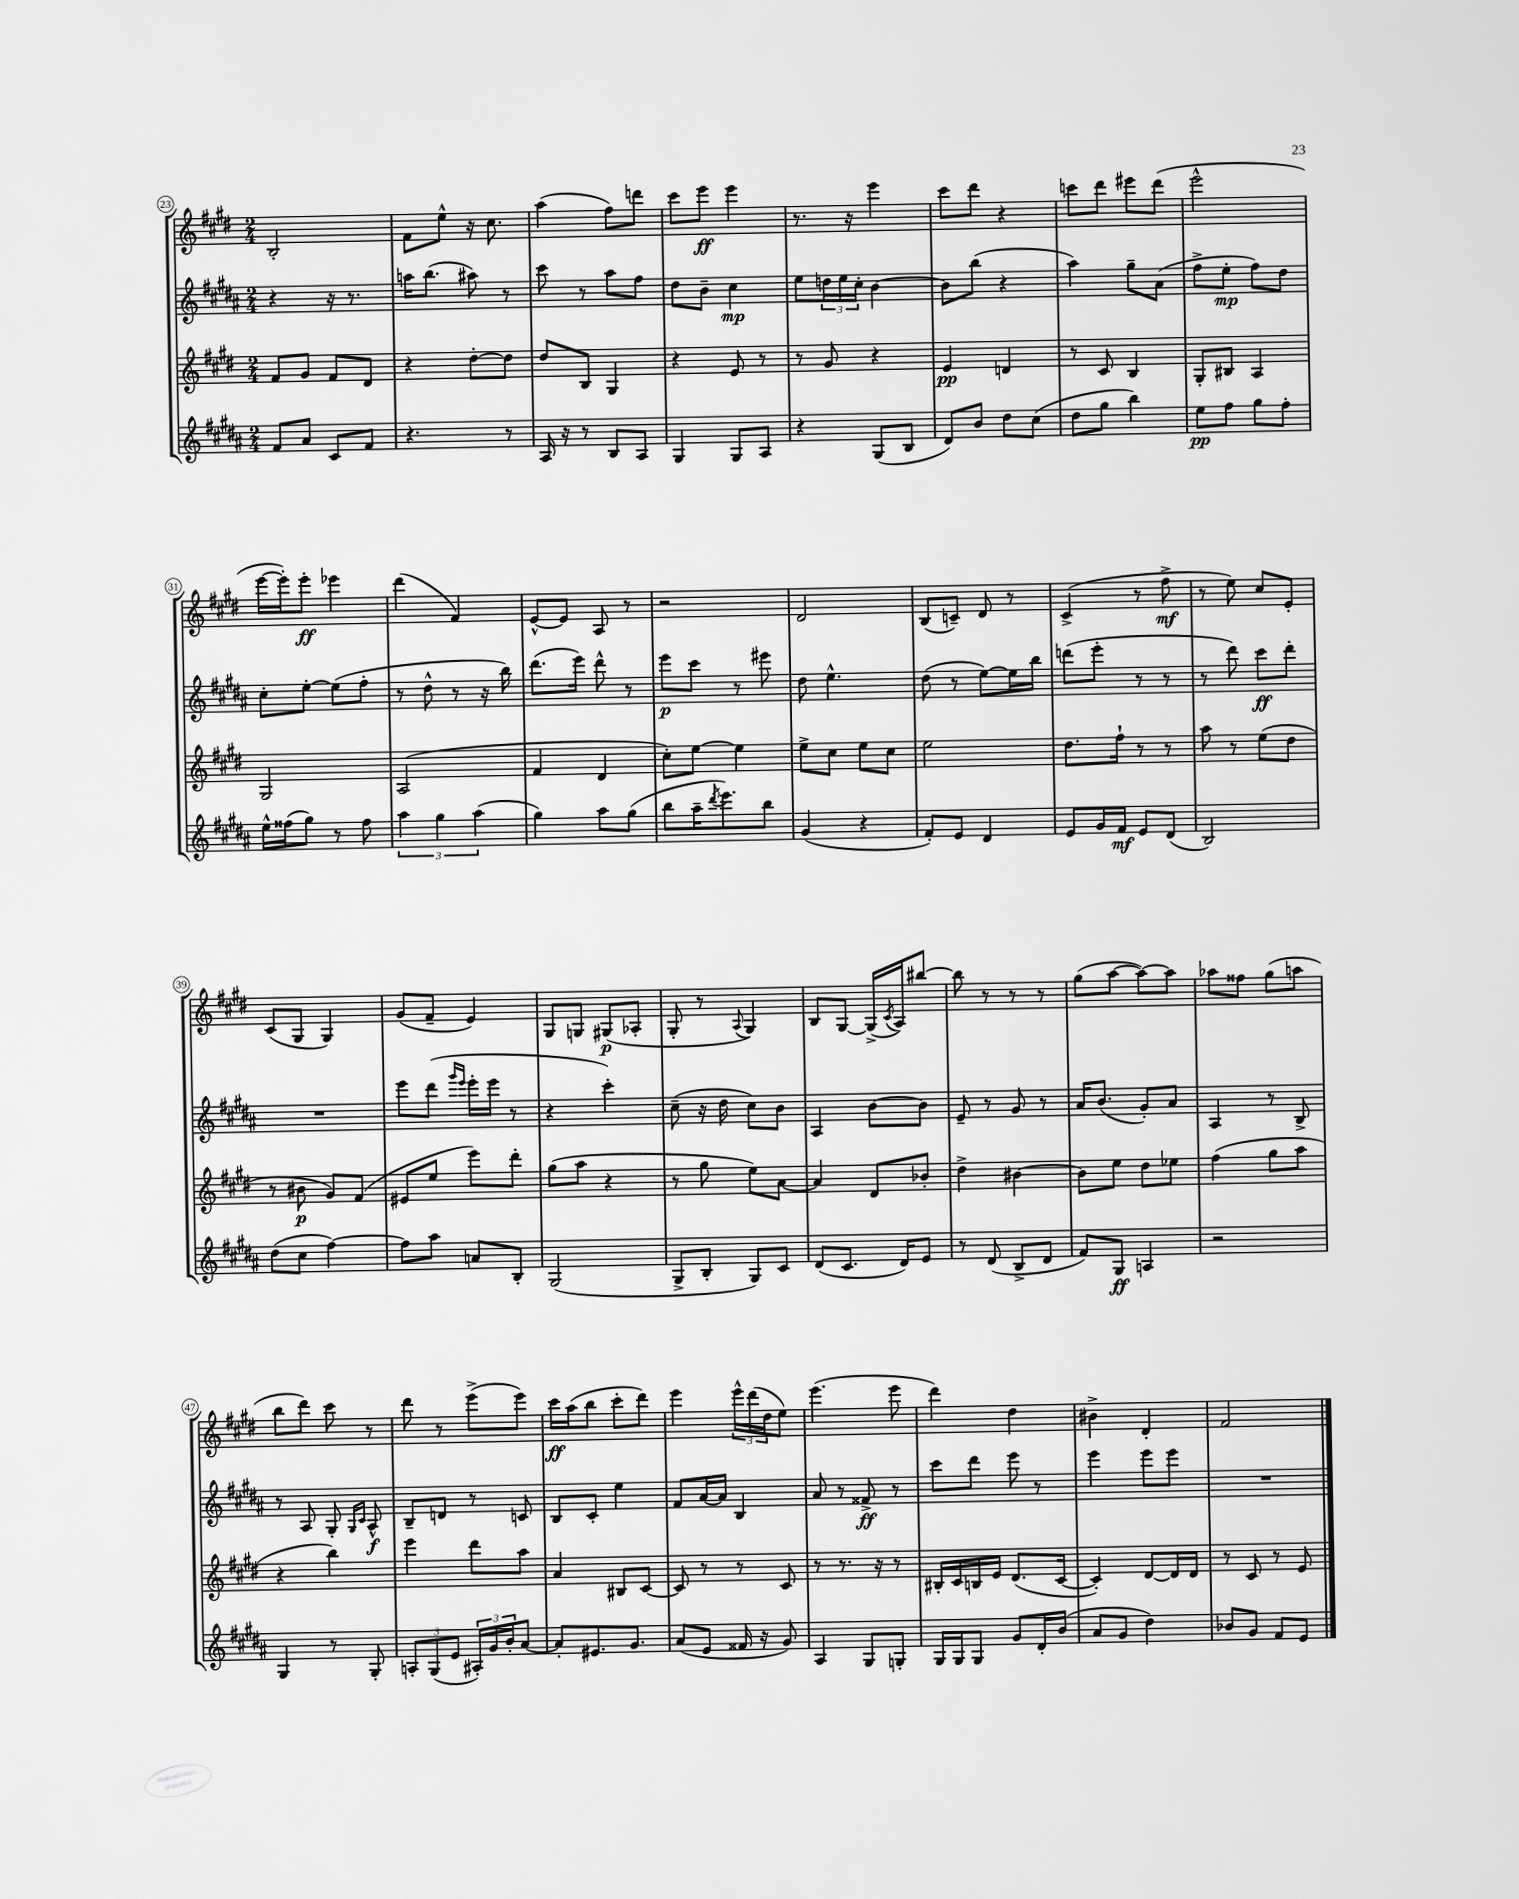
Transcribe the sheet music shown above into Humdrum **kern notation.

**kern	**dynam	**kern	**dynam	**kern	**dynam	**kern	**dynam
*part4	*part4	*part3	*part3	*part2	*part2	*part1	*part1
*staff4	*staff4	*staff3	*staff3	*staff2	*staff2	*staff1	*staff1
*clefG2	*	*clefG2	*	*clefG2	*	*clefG2	*
*k[f#c#g#d#a#]	*	*k[f#c#g#d#]	*	*k[f#c#g#d#a#]	*	*k[f#c#g#d#]	*
*M2/4	*	*M2/4	*	*M2/4	*	*M2/4	*
=23	=23	=23	=23	=23	=23	=23	=23
8f#/L	.	8f#/L	.	4r	.	2B'/	.
8a#/J	.	8g#/J	.	.	.	.	.
8c#/L	.	8f#/L	.	16r	.	.	.
.	.	.	.	8.r	.	.	.
8f#/J	.	8d#/J	.	.	.	.	.
=24	=24	=24	=24	=24	=24	=24	=24
4.r	.	4r	.	16aan\KL	.	8f#\L	.
.	.	.	.	(8.bb\J	.	.	.
.	.	.	.	.	.	8ee^^\J	.
.	.	[8dd#'\L	.	8aa#X\)	.	16r	.
.	.	.	.	.	.	8.cc#\	.
8r	.	8dd#\J]	.	8r	.	.	.
=25	=25	=25	=25	=25	=25	=25	=25
16A#/	.	8dd#/L	.	8ccc#\	.	(4aa\	.
16r	.	.	.	.	.	.	.
8r	.	8B/J	.	8r	.	.	.
8B/L	.	4G#/	.	8aa#\L	.	8ff#\L)	.
8A#/J	.	.	.	8ff#\J	.	8dddn\J	.
=26	=26	=26	=26	=26	=26	=26	=26
4G#/	.	4r	.	8dd#\L	.	8ccc#\L	.
.	.	.	.	8b~\J	.	8eee\J	ff
8G#/L	.	8e/	.	4cc#\	mp	4eee\	.
8A#/J	.	8r	.	.	.	.	.
=27	=27	=27	=27	=27	=27	=27	=27
4r	.	8r	.	8ee\L	.	8.r	.
.	.	8g#/	.	24ddn\L	.	.	.
.	.	.	.	24ee\	.	.	.
.	.	.	.	.	.	16r	.
.	.	.	.	24cc#'\JJ	.	.	.
(8G#/L	.	4r	.	[4b\	.	4eee\	.
8B/J	.	.	.	.	.	.	.
=28	=28	=28	=28	=28	=28	=28	=28
8d#/L)	.	4e/	pp	8b\L]	.	8ccc#\L	.
8b/J	.	.	.	(8bb\J	.	8ddd#\J	.
8dd#\L	.	4dn/	.	4r	.	4r	.
(8cc#\J	.	.	.	.	.	.	.
=29	=29	=29	=29	=29	=29	=29	=29
8dd#\L	.	8r	.	4aa#\)	.	8cccn\L	.
8gg#\J	.	8c#/	.	.	.	8ddd#\J	.
4bb\)	.	4B/	.	8gg#~\L	.	8eee#X\L	.
.	.	.	.	(8a#\J	.	(8ddd#\J	.
=30	=30	=30	=30	=30	=30	=30	=30
8ee\L	pp	8G#'/L	.	8ff#^\L	.	2eee^^\	.
8ff#\J	.	8B#X/J	.	8ee'\J	mp	.	.
8gg#\L	.	4A/	.	8ff#\L)	.	.	.
8ff#'\J	.	.	.	8dd#\J	.	.	.
!!LO:LB:g=z
=31	=31	=31	=31	=31	=31	=31	=31
16ee^^\LL	.	2G#/	.	8cc#'\L	.	[16eee\LL	.
(16ff##X\J	.	.	.	.	.	16eee'\J])	.
8gg#\J)	.	.	.	[8ee'\J	.	8eee'\J	ff
8r	.	.	.	(8ee\L]	.	4eee-X\	.
8ff##\	.	.	.	8ff#'\J	.	.	.
=32	=32	=32	=32	=32	=32	=32	=32
6aa#\	.	(2A/	.	8r	.	(4ddd#\	.
.	.	.	.	8dd#^^\	.	.	.
6gg#\	.	.	.	.	.	.	.
.	.	.	.	8r	.	4f#/)	.
(6aa#\	.	.	.	.	.	.	.
.	.	.	.	16r	.	.	.
.	.	.	.	16bb\)	.	.	.
=33	=33	=33	=33	=33	=33	=33	=33
4gg#\)	.	4f#/	.	(8.ddd#\L	.	[8e^^/L	.
.	.	.	.	.	.	8e/J]	.
.	.	.	.	16eee\Jk)	.	.	.
8aa#\L	.	4d#/	.	8ddd#^^\	.	8A/	.
(8gg#\J	.	.	.	8r	.	8r	.
=34	=34	=34	=34	=34	=34	=34	=34
8bb\L	.	8cc#'\L)	.	8eee\L	p	2r	.
16aa#~\K	.	[8ee\J	.	8ccc#\J	.	.	.
8qddd#/	.	.	.	.	.	.	.
8.eee\)	.	.	.	.	.	.	.
.	.	4ee\]	.	8r	.	.	.
8bb\J	.	.	.	8eee#X\	.	.	.
=35	=35	=35	=35	=35	=35	=35	=35
(4g#/	.	8ee^\L	.	8dd#\	.	2d#/	.
.	.	8cc#\J	.	4.ee^^\	.	.	.
4r	.	8ee\L	.	.	.	.	.
.	.	8cc#\J	.	.	.	.	.
=36	=36	=36	=36	=36	=36	=36	=36
8f#'/L)	.	2ee\	.	(8dd#\	.	(8B/L	.
8e/J	.	.	.	8r	.	8cn~/J)	.
4d#/	.	.	.	[8ee\L)	.	8d#/	.
.	.	.	.	16ee\L]	.	8r	.
.	.	.	.	16bb\JJ	.	.	.
=37	=37	=37	=37	=37	=37	=37	=37
8e/L	.	8.dd#\L	.	(8dddn\L	.	(4c#^/	.
16g#/L	.	.	.	8eee'\J	.	.	.
16f#/JJ	mf	16ff#`\Jk	.	.	.	.	.
8e/L	.	8r	.	8r	.	8r	.
(8d#/J	.	8r	.	8r	.	8ff#^\	mf
=38	=38	=38	=38	=38	=38	=38	=38
2B/)	.	8aa\	.	8r	.	8r	.
.	.	8r	.	8ddd#\)	.	8ee\)	.
.	.	(8ee\L	.	8ccc#\L	ff	8cc#/L	.
.	.	8dd#\J	.	8ddd#'\J	.	8e'/J	.
!!LO:LB:g=z
=39	=39	=39	=39	=39	=39	=39	=39
(8dd#\L	.	8r	.	2r	.	(8c#/L	.
8cc#\J	.	8b#X\	p	.	.	8G#/J	.
[4ff#\)	.	8g#/L)	.	.	.	4G#/)	.
.	.	(8f#/J	.	.	.	.	.
=40	=40	=40	=40	=40	=40	=40	=40
8ff#\L]	.	8e#X/L	.	8eee\L	.	(8g#/L	.
8aa#\J	.	8ee/J	.	(8ddd#\J	.	8f#~/J	.
.	.	.	.	16qqggg#/LL	.	.	.
.	.	.	.	16qqeee/JJ	.	.	.
8an/L	.	8eee\L)	.	16eee'\LL	.	4e/)	.
.	.	.	.	16eee\JJ	.	.	.
8B'/J	.	8ddd#'\J	.	8r	.	.	.
=41	=41	=41	=41	=41	=41	=41	=41
(2G#/	.	(8gg#\L	.	4r	.	8G#/L	.
.	.	8aa\J	.	.	.	8Gn/J	.
.	.	4r	.	4ccc#'\)	.	(8G#X/L	p
.	.	.	.	.	.	8A-X'/J	.
=42	=42	=42	=42	=42	=42	=42	=42
8G#^/L	.	8r	.	(8cc#~\	.	8G#'/	.
8B'/J	.	8gg#\	.	16r	.	8r	.
.	.	.	.	16dd#\	.	.	.
.	.	.	.	.	.	8qqA/	.
8G#/L)	.	8ee\L)	.	8cc#\L)	.	4G#/)	.
8c#/J	.	[8a\J	.	8b\J	.	.	.
=43	=43	=43	=43	=43	=43	=43	=43
(8d#/L	.	4a/]	.	4A#/	.	8B/L	.
8.c#/J	.	.	.	.	.	[8G#/J	.
.	.	8d#/L	.	[8b\L	.	(16G#^/LL]	.
.	.	.	.	.	.	8qc#/	.
16d#/KL)	.	.	.	.	.	16A/J)	.
8e/J	.	8b-X'/J	.	8b\J]	.	[8bb#X/J	.
=44	=44	=44	=44	=44	=44	=44	=44
8r	.	4dd#^\	.	8e~/	.	8bb#\]	.
(8d#/	.	.	.	8r	.	8r	.
8B^/L	.	[4b#X\	.	8g#/	.	8r	.
8d#/J	.	.	.	8r	.	8r	.
=45	=45	=45	=45	=45	=45	=45	=45
8f#/L)	.	8b#\L]	.	16a#/KL	.	(8gg#\L	.
.	.	.	.	(8.b/J	.	.	.
8G#/J	ff	8ee\J	.	.	.	[8aa\J	.
4An/	.	8dd#\L	.	8g#'/L)	.	8aa\L_)	.
.	.	8ee-X\J	.	8a#/J	.	8aa\J]	.
=46	=46	=46	=46	=46	=46	=46	=46
2r	.	(4ff#\	.	4A#/	.	8aa-X\L	.
.	.	.	.	.	.	8ff##X\J	.
.	.	8gg#\L	.	8r	.	(8gg#\L	.
.	.	8aa\J	.	8B^/	.	8aan\J	.
!!LO:LB:g=z
=47	=47	=47	=47	=47	=47	=47	=47
4G#/	.	4r	.	8r	.	8bb\L	.
.	.	.	.	8A#/	.	8ddd#\J)	.
8r	.	4bb\)	.	8G#'/	.	8ccc#\	.
.	.	.	.	16qqG#/LL	.	.	.
.	.	.	.	16qqc#/JJ	.	.	.
8G#'/	.	.	.	8A#^^/	f	8r	.
=48	=48	=48	=48	=48	=48	=48	=48
12An'/L	.	4eee\	.	8B~/L	.	8ddd#\	.
(12G#/	.	.	.	.	.	.	.
.	.	.	.	8dn/J	.	8r	.
12e/J	.	.	.	.	.	.	.
24A#X'/LL)	.	8ddd#\L	.	8r	.	(8eee^\L	.
24g#/	.	.	.	.	.	.	.
24b'/J	.	.	.	.	.	.	.
[8a#/J	.	8aa\J	.	8cn/	.	8eee\J)	.
=49	=49	=49	=49	=49	=49	=49	=49
8a#'/L]	.	4a/	.	8B/L	.	16ccc#\LL	ff
.	.	.	.	.	.	(16aa\J	.
8.e#X/	.	.	.	8c#'/J	.	8bb\J	.
.	.	8B#X/L	.	4ee\	.	8ccc#'\L	.
8.g#/J	.	.	.	.	.	.	.
.	.	[8c#/J	.	.	.	8ddd#\J)	.
=50	=50	=50	=50	=50	=50	=50	=50
(8a#/L	.	8c#/]	.	8f#/L	.	4eee\	.
8e/J	.	8r	.	[16a#/L	.	.	.
.	.	.	.	16a#/JJ]	.	.	.
16f##X/	.	8r	.	4B/	.	24eee^^\LL	.
.	.	.	.	.	.	(24ddd#\	.
16r	.	.	.	.	.	.	.
.	.	.	.	.	.	24dd#\J	.
8g#/)	.	8c#/	.	.	.	8ee\J)	.
=51	=51	=51	=51	=51	=51	=51	=51
4A#/	.	8r	.	8a#/	.	(4.eee\	.
.	.	8.r	.	8r	.	.	.
8G#/L	.	.	.	8f##X^/	ff	.	.
.	.	16r	.	.	.	.	.
8Gn'/J	.	8r	.	8r	.	8eee\	.
=52	=52	=52	=52	=52	=52	=52	=52
16G#/LL	.	16B#X'/LL	.	8ccc#\L	.	4ddd#\)	.
16G#/J	.	16c#/	.	.	.	.	.
8G#/J	.	16Bn/	.	8ddd#\J	.	.	.
.	.	16e/JJ	.	.	.	.	.
8g#/L	.	(8.d#/L	.	8eee\	.	4dd#\	.
16d#'/L	.	.	.	8r	.	.	.
(16b/JJ	.	[16c#/Jk	.	.	.	.	.
=53	=53	=53	=53	=53	=53	=53	=53
8a#/L	.	4c#'/])	.	4eee\	.	4b#X^\	.
8g#/J	.	.	.	.	.	.	.
4dd#\)	.	[8d#/L	.	8eee\L	.	4d#'/	.
.	.	16d#/L]	.	8eee\J	.	.	.
.	.	16d#/JJ	.	.	.	.	.
=54	=54	=54	=54	=54	=54	=54	=54
8b-X/L	.	8r	.	2r	.	2f#/	.
8g#/J	.	8c#/	.	.	.	.	.
8f#/L	.	8r	.	.	.	.	.
8e/J	.	8e/	.	.	.	.	.
==	==	==	==	==	==	==	==
*-	*-	*-	*-	*-	*-	*-	*-
